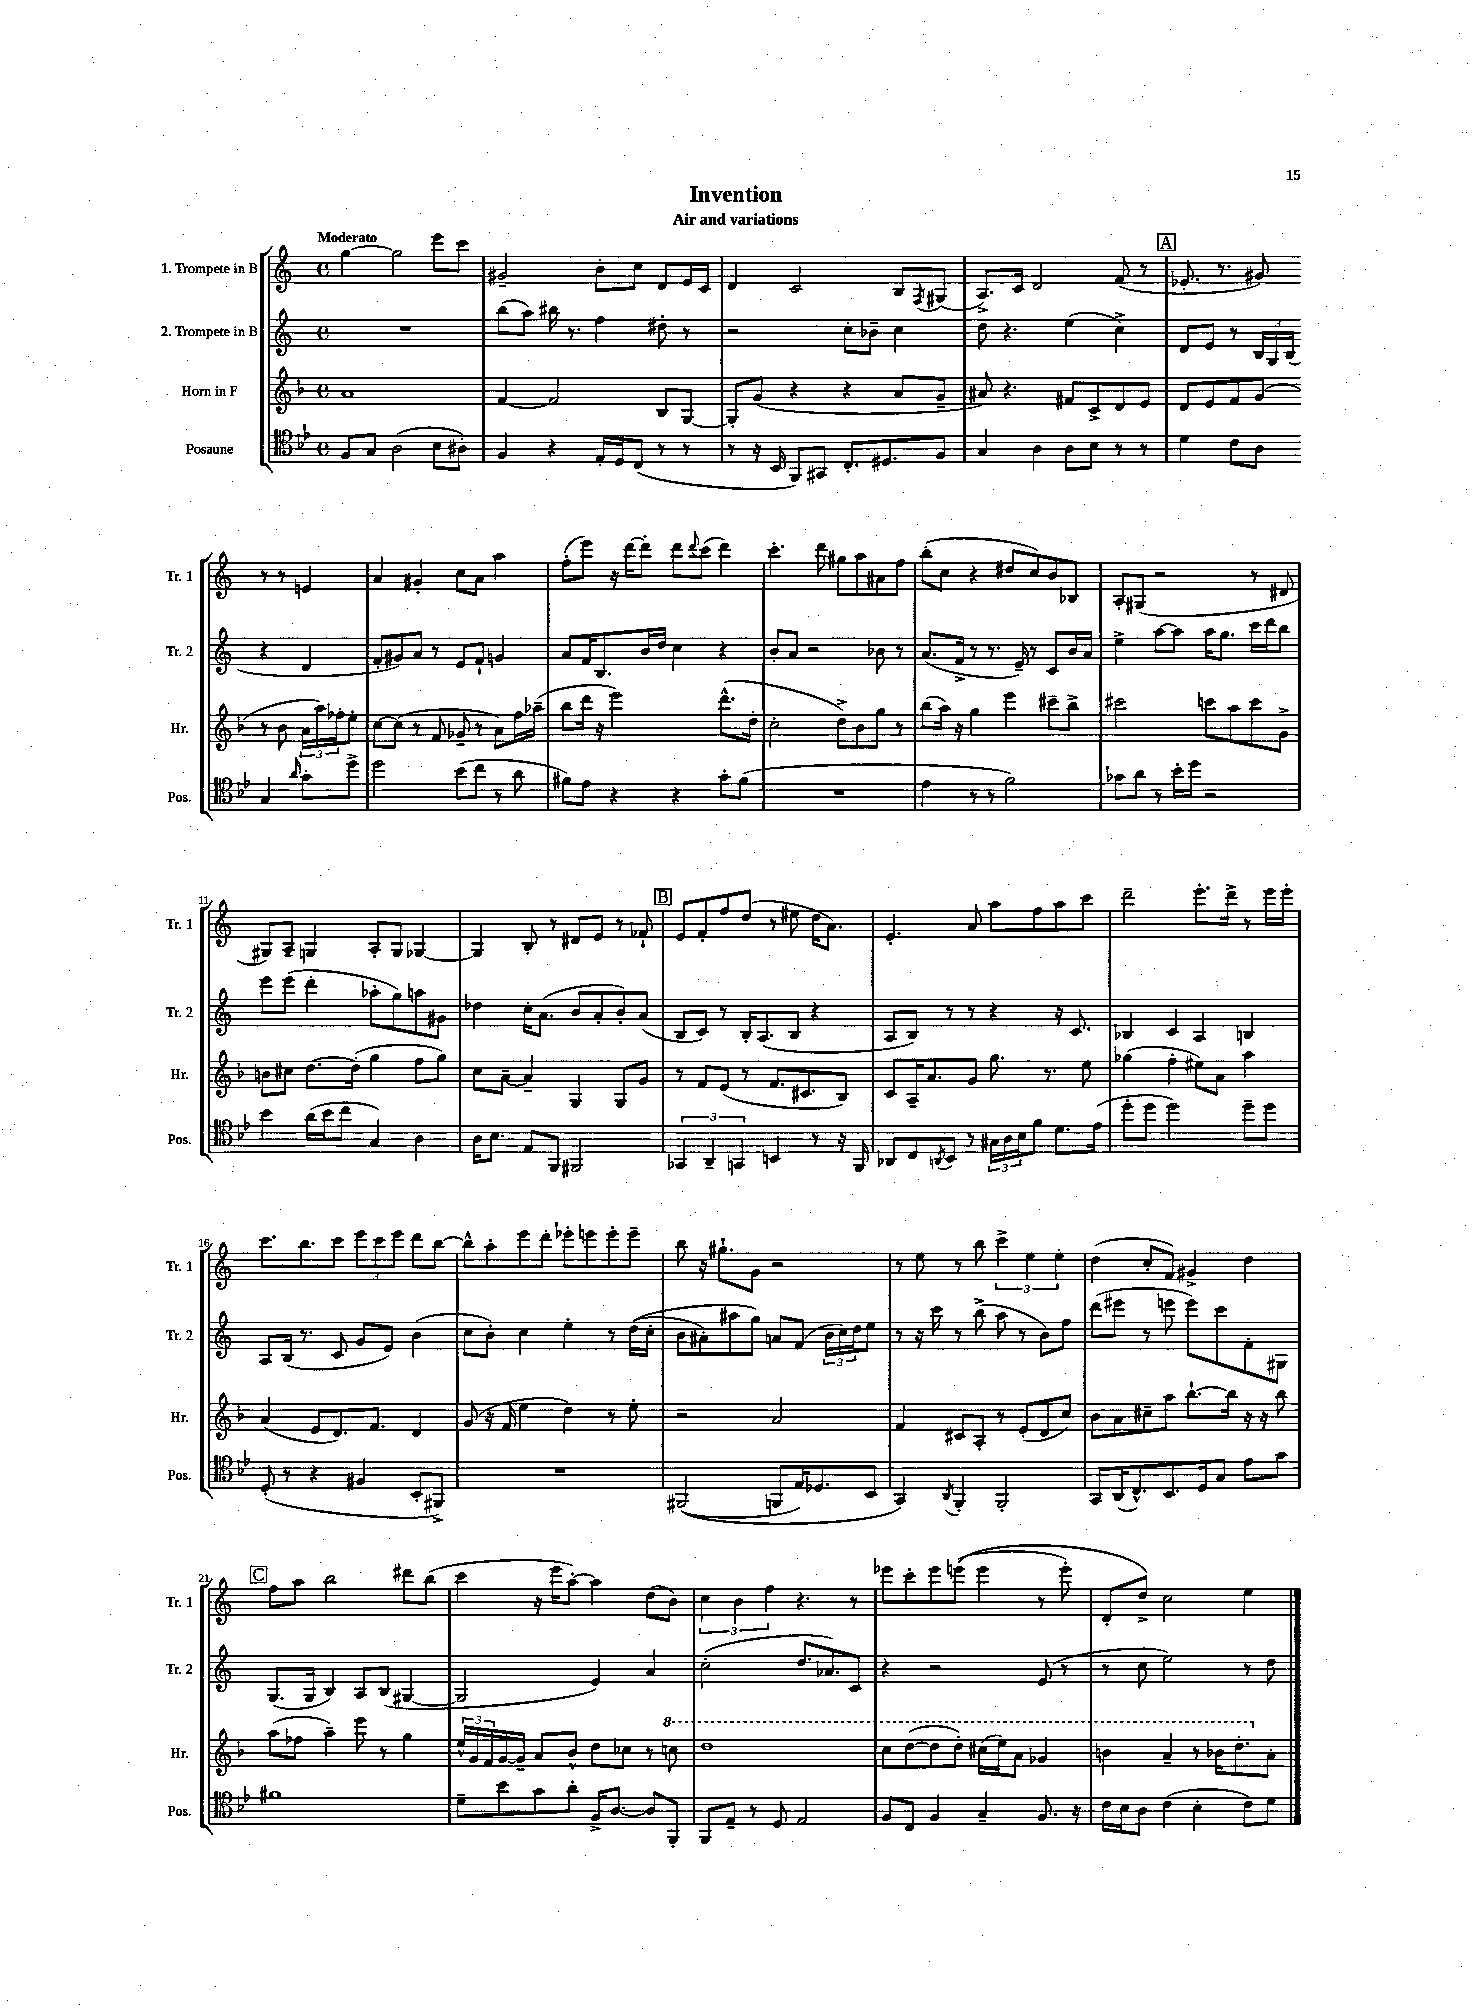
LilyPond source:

\header { title = "Invention" subtitle = "Air and variations" }
<<
\new StaffGroup <<
\new Staff = "s0" \with { instrumentName = "1. Trompete in B" shortInstrumentName = "Tr. 1" } {
    \clef treble \key c \major \defaultTimeSignature \time 4/4 \tempo "Moderato"
    g''4~ g''2 e'''8 c'''8 |
    gis'2-- b'8-. c''8 d'8 e'16 c'16 |
    d'4 c'2 b8 \acciaccatura { f8 } gis8( |
    a8.->) c'16 d'2 f'8( r8 |
    \mark \markup { \box "A" } ees'8.-. r8. gis'8) r8 r8 e'4 |
    a'4 gis'4-. c''8 a'8 a''4 |
    f''8-.( e'''8) r16 d'''16~ d'''8-. d'''8 \appoggiatura { d'''8 } c'''8( d'''4) |
    c'''4.-. d'''8 gis''8 a''8 ais'8 f''8 |
    b''8-.( c''8 r4 dis''8 c''8) b'8 bes8 |
    a8-. gis8( r2 r8 dis'8 |
    gis8) a8-- g4 a8-. g8 ges4~ |
    ges4 b8-. r8 dis'8 e'8 r8 fes'8-! |
    \mark \markup { \box "B" } e'8 f'8-. f''8 d''8( r8 eis''8 d''16 a'8.) |
    e'4.-. a'8 a''8 f''8 a''8 c'''8 |
    d'''2-- e'''8.-. d'''16-> r8 e'''16 e'''16-. |
    c'''8. b''8. c'''8 \tuplet 3/2 { e'''8 c'''8 e'''8 } d'''8 b''8~ |
    b''8-^ a''8-. e'''8 d'''8-. ees'''8-. e'''8 e'''8-. e'''8-- |
    b''8 r16 gis''8.-! g'8 r2 |
    r8 e''8 r8 b''8 \tuplet 3/2 { c'''4-> e''4 e''4-. } |
    d''4( c''8-. f'8) gis'4-> d''4 |
    \mark \markup { \box "C" } f''8 a''8 b''2 dis'''8 b''8( |
    c'''4 r16 e'''16 a''8~-.) a''4 d''8( b'8) |
    \tuplet 3/2 { c''4 b'4 f''4 } r4. r8 |
    ees'''8 c'''8-. ees'''8 e'''8(\( e'''4 r8 e'''8-.) |
    d'8-. d''8->\) c''2 e''4 \bar "|." |
}
\new Staff = "s1" \with { instrumentName = "2. Trompete in B" shortInstrumentName = "Tr. 2" } {
    \clef treble \key c \major \defaultTimeSignature \time 4/4
    R1 |
    b''8( a''8) bis''16 r8. f''4 dis''8-. r8 |
    r2 c''8-. bes'8-- c''4 |
    d''8 r4. e''4( c''4->) |
    \mark \markup { \box "A" } d'8 e'8 r8 \tuplet 3/2 { b16 g16 b16( } r4 d'4 |
    f'8-. gis'8) a'8 r8 e'8 f'8-! g'4 |
    a'8 f'16 b8. b'16 d''16 c''4 r4 |
    b'8-. a'8 r2 bes'8 r8 |
    a'8.( f'16-> r8 r8. e'16--) r8 c'8 b'16 a'16 |
    e''4-> a''8~ a''8 a''16 g''8. c'''16 d'''16 b''8 |
    e'''8 e'''8( d'''4-. aes''8-. g''8) a''8 gis'8 |
    des''4 c''16-. a'8.( b'8 a'8-. b'8-.) a'8( |
    \mark \markup { \box "B" } b8 c'8) r8 b16-. a8.( b8 r4 |
    a8 b8) r8 r8 r4 r16 c'8. |
    bes4 c'4 a4 b4 |
    a8 b16( r8. c'8 g'8 e'8) b'4( |
    c''8 b'8-.) c''4 e''4-. r8 d''16(\( c''16-. |
    b'8 ais'8-.) ais''8 g''8\) a'8 f'8( \tuplet 3/2 { b'16 c''16) d''16 } e''8 |
    r8 r16 c'''16 r8 b''8->( a''8 r8 b'8) f''8 |
    d'''8( eis'''8 r8 e'''8 e'''8) c'''8 f'8-. gis8 |
    \mark \markup { \box "C" } g8.( g16 b4) a8 b8( gis4~ |
    gis2 e'4) a'4 |
    c''2-.( d''8. aes'8.) c'8 |
    r4 r2 e'8( r8 |
    r8 c''8 e''2) r8 d''8 \bar "|." |
}
\new Staff = "s2" \with { instrumentName = "Horn in F" shortInstrumentName = "Hr." } {
    \clef treble \key f \major \defaultTimeSignature \time 4/4
    a'1 |
    f'4~ f'2 bes8 g8~ |
    g8-. g'8( r4 r4 a'8 g'8-- |
    ais'8) r4. fis'8 c'8-> d'8 e'8 |
    \mark \markup { \box "A" } d'8 e'8 f'8 g'8( r8 bes'8 \tuplet 3/2 { a'16 a''16) fes''16-. } e''8-. |
    c''8~ c''8( r8 f'8 ges'8-- r8 a'8) f''16 aes''16--( |
    bes''8 d'''16 r16 e'''2) d'''8.-^( d''16-. |
    c''2-. d''8->) bes'8 g''8 r8 |
    bes''8( a''16) r16 g''4 e'''4 cis'''8-- bes''8-> |
    cis'''2 c'''8 a''8 c'''8 g'8-> |
    b'8 cis''8 d''8.~ d''16-.( g''4 f''8 g''8) |
    c''8 a'8~-- a'4-- g4 g8 g'8 |
    \mark \markup { \box "B" } r8 f'8 e'8( r8 f'8. cis'8. bes8) |
    c'8 a16-- a'8. g'8 g''8. r8. e''8 |
    ges''4( f''4-. eis''8) a'8 a''4 |
    a'4( e'8 d'8.) f'8. d'4 |
    g'8( r16 f'16 e''4 d''4) r8 e''8-. |
    r2 a'2 |
    f'4 cis'8 a8-. r8 e'8-.( d'8 c''8) |
    bes'8 a'8 cis''8-- a''8 bes''8.~-! bes''16 r16 r16 bes''8 |
    \mark \markup { \box "C" } a''8( fes''8 a''4--) e'''8 r8 g''4 |
    \tuplet 3/2 { e''16-^ g'16 f'16 } g'16~ g'16-- a'8 bes'8-^ d''8 ces''8 r8 \ottava #1 c'''!8 |
    d'''1 |
    c'''8 d'''8~( d'''8 d'''8-.) cis'''16( e'''16) a''8 ges''4 |
    b''4 a''4-- r8 bes''16 d'''8.-. \ottava #0 a'8-. \bar "|." |
}
\new Staff = "s3" \with { instrumentName = "Posaune" shortInstrumentName = "Pos." } {
    \clef tenor \key bes \major \defaultTimeSignature \time 4/4
    f8 g8 a2( bes8 ais8-.) |
    f4 r4 ees16-. d16 c8( r8 r8 |
    r8 r16 bes,16 f,8) gis,8 c8.-. dis8. f8 |
    g4 a4 a8 bes8 r8 r8 |
    \mark \markup { \box "A" } d'4 c'8 a8 g4 \grace { a'16 } g'8-. d''8-> |
    d''2 bes'8( c''8 r8 a'8 |
    fis'8) ees'8 r4 r4 g'8-. fis'8( |
    R1 |
    ees'4 r8 r8 f'2) |
    ges'8 a'8 r8 bes'16-. d''16 r2 |
    bes'4 a'16( bes'16 c''8 g4) a4 |
    a16 bes8. ees8 f,8 fis,2 |
    \mark \markup { \box "B" } \tuplet 3/2 { ges,4 a,4-- g,4 } b,4 r8 r16 f,16 |
    aes,8 c8 \acciaccatura { a,8 } bes,8 r8 \tuplet 3/2 { gis16 a16 bes16 } f'8 d'8. ees'16( |
    d''8-. d''8 d''2) d''8-- d''8 |
    d8-.( r8 r4 fis4 bes,8-. fis,8->) |
    R1 |
    fis,2(\( f,8 ees16) des8. bes,8 |
    g,4\) \acciaccatura { a,8 } f,4-. f,2-. |
    g,8 a,16( c8.-^) bes,8. d16 g8 ees'8 g'8 |
    \mark \markup { \box "C" } fis'1 |
    d'8-- bes'8 g'8 a'8-. f16-> a8.~ a8 f,8-. |
    f,8 ees8-- r8 d8 ees2 |
    f8 c8 f4 g4-- f8. r16 |
    c'16 bes16 a8 c'4( bes4-. c'8) d'8 \bar "|." |
}
>>
>>
